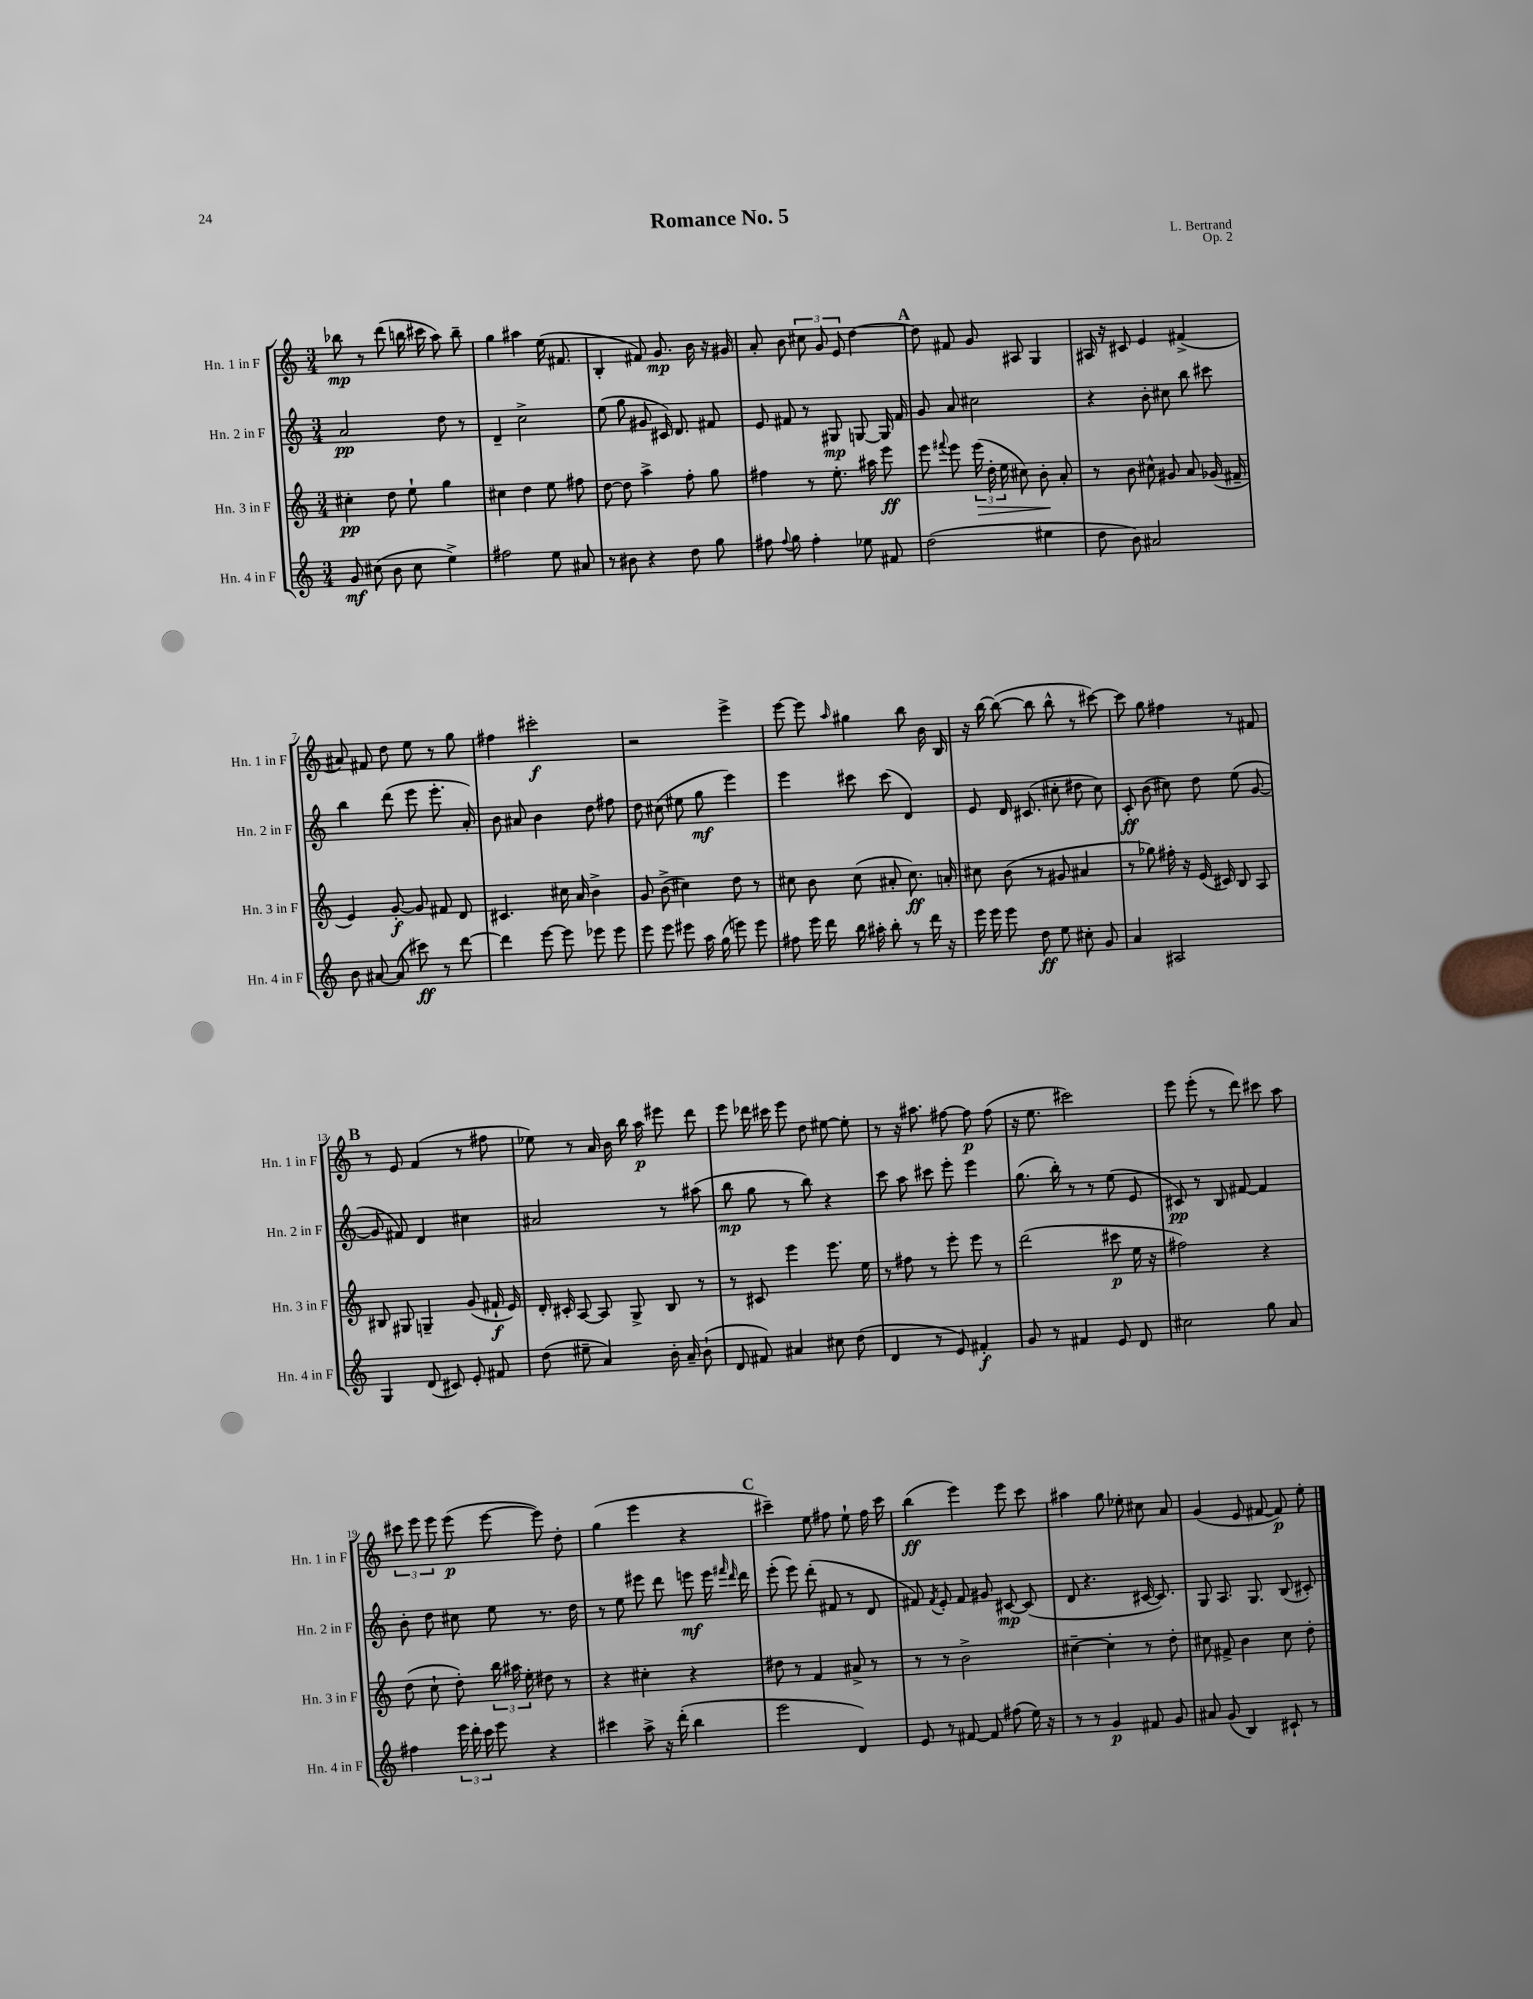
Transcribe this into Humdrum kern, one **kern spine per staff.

**kern	**kern	**kern	**kern
*staff4	*staff3	*staff2	*staff1
*clefG2	*clefG2	*clefG2	*clefG2
*k[]	*k[]	*k[]	*k[]
*M3/4	*M3/4	*M3/4	*M3/4
8g	4cc#'	2a	8bb-
(8cc#	.	.	8r
8b	8dd	.	(8ddd
8cc#	8ee`	.	16bb
.	.	.	16ccc#
4ee^)	4gg	8dd	8aa)
.	.	8r	8bb~
=	=	=	=
2ff#	4cc#	4d~	4gg
.	4dd	2cc^	4aa#
8ee	8ee	.	(16ee
.	.	.	8.f#
8a#	8ff#	.	.
=	=	=	=
8r	[8dd	(8ee	4B'
8b#	8dd]	8gg	.
4r	4aa^	8g#	8f#)
.	.	16c#)	8.g
.	.	8.d	.
8dd	8ff'	.	.
.	.	.	16b
8gg	8gg	8f#	16r
.	.	.	16g#
=	=	=	=
8ff#	4ff#	8e	8a'
8qqff#	.	.	.
8gg	.	8f#	8b
4ff#'	8r	8r	12cc#
.	.	.	12g
.	8.ee'	8G#	.
.	.	.	12e
8ee-	.	[8G	[4dd
.	16aa#	.	.
8f#	8eee	16G]	.
.	.	16f#	.
=	=	=	=
(2dd	8eee	8g	8dd]
.	8qqfff#	.	.
.	8eee	8a	8f#
.	(24eee	2cc#	8g
.	24dd'	.	.
.	24ee	.	.
.	8cc#)	.	8A#
4ee#	8b'	.	4G
.	8a'	.	.
=	=	=	=
8dd	8r	4r	16A#
.	.	.	16r
8b)	8b	.	8c#
2a#	8cc#^^	8b'	4e
.	8g#	8cc#	.
.	8a	8bb	(4f#^
.	(16g-	8ccc#	.
.	16f#~	.	.
=	=	=	=
8b	4e)	4bb	8a#)
[8a#	.	.	8f#
(8a#]	[8g'	(8ddd	8dd
8ccc#)	8g]	8eee	8ee
8r	8f#	8.eee'	8r
[8ddd	8d	.	8gg
.	.	16a')	.
=	=	=	=
4ddd]	4.c#	8b	4ff#
.	.	8a#	.
[8eee	.	4b	2ccc#'
8eee]	16cc#	.	.
.	16a	.	.
8eee-	4b^	8dd	.
8eee-	.	8ff#	.
=	=	=	=
8eee	8g	8dd	2r
8eee	(8b^	(8cc#	.
8eee#	4cc#)	8ee#	.
16aa	.	8gg	.
(16gg	.	.	.
8eee)	8dd	4eee)	4eee^
8eee	8r	.	.
=	=	=	=
8ff#	8cc#	4eee	[8eee
16eee	8b	.	8eee]
16ddd	.	.	.
.	.	.	16qqaa
16bb	(8cc#	8ccc#	4gg#
16aa#'	.	.	.
8bb'	8a#'	(8ccc#	.
8r	8.cc#)	4d)	8bb
16ddd	.	.	16b
16r	16a'	.	16B
=	=	=	=
16eee	8cc#	8e	16r
16eee	.	.	[16bb
8eee	(8b	16d	(8bb_
.	.	(8.c#	.
8dd	8r	.	8bb]
8ee	8g#	8cc#'	8bb^^
8cc#'	4a#	8dd#	8r
8g	.	8cc#)	[8ccc#)
=	=	=	=
4a	8r	8c'	8ccc#]
.	8gg-)	(8b	8gg
2A#	16ff#'	8cc#)	4ff#
.	16r	.	.
.	(16e	8dd	.
.	16c#)	.	.
.	8B	(8ee	8r
.	8A	[8g	8f#
=	=	=	=
4G	8B#	8g]	8r
.	8G#	8f#)	8e
(8d	4G~	4d	(4f
8c#)	.	.	.
8e'	(8g	4cc#	8r
8f#	16f#`	.	8ff#
.	16e)	.	.
=	=	=	=
(8dd	16d'	2a#	8ee-)
.	16c#'	.	.
8ee#~	[8A	.	8r
4a)	8A]	.	16a
.	.	.	16b
.	8G^	.	16bb
.	.	.	16aa
16b'	8B	8r	8eee#
16a~	.	.	.
(8b`	8r	(8aa#	8ddd
=	=	=	=
8d	8r	8bb	8eee
8f#)	8c#	8gg	16ddd-
.	.	.	16ccc#
4a#	4eee	8r	8eee
.	.	8bb)	8dd
8cc#	8.eee	4r	[8ee#
(8dd	.	.	8ee#']
.	16ee	.	.
=	=	=	=
4d	8r	8ccc	8r
.	8ff#	8aa	16r
.	.	.	8.aa#
8r	8r	8ccc#	.
8e)	8eee'	8eee'	[8ff#
4f#'	8eee	4eee	8ff#]
.	8r	.	(8ff#
=	=	=	=
8g	(2ddd	(8.gg	16r
.	.	.	8.ee
8r	.	.	.
.	.	16bb')	.
4f#	.	8r	2ccc#)
.	.	8r	.
8e	8ccc#	(8ee	.
8d	16ee	8e	.
.	16r	.	.
=	=	=	=
2cc#	2ff#)	8c#)	8eee
.	.	8r	(8eee'
.	.	8B	8r
.	.	[8f#	8ddd)
8gg	4r	4f#]	8ccc#
8a	.	.	8aa
=	=	=	=
4ff#	(8dd	8b'	12ccc#
.	.	.	12eee
.	8cc`	8dd	.
.	.	.	12eee
24eee	8dd')	8cc#	(8eee
24ddd'	.	.	.
24ccc	.	.	.
8eee	24bb	8ee	[8eee
.	24aa#	.	.
.	24ee'	.	.
4r	8dd#	8.r	8eee])
.	8r	.	8dd'
.	.	16dd	.
=	=	=	=
4ccc#	4r	8r	(4gg
.	.	8ee	.
8aa^	4cc#'	8eee#	4eee
16r	.	8ddd	.
(16ddd'	.	.	.
4bb	4r	8eee	4r
.	.	16eee	.
.	.	16qqfff#	.
.	.	16qqddd	.
.	.	16ddd	.
=	=	=	=
2eee	8dd#	(8eee'	4ccc#~)
.	8r	8eee)	.
.	4f	(8ddd'	8ee
.	.	8f#	8ff#
4d)	8a#^	8r	8ee`
.	8r	8d	16ff#
.	.	.	16ccc#
=	=	=	=
8e	8r	8f#)	(4bb
.	.	8qf#	.
8r	8r	8e'	.
[8f#	2b^	8f#	4eee)
8f#]	.	8g#	.
(8ff#	.	[8c#	8eee
16ee)	.	(8c#]	8ccc
16r	.	.	.
=	=	=	=
8r	[4cc#~	8d	4aa#
8r	.	4.r	.
4g	4cc#']	.	8gg
.	.	.	8ee-'
8f#	8r	[16c#	8cc#
.	.	8.c#])	.
8g	8dd'	.	8a
=	=	=	=
8a#	8cc#	8G	(4g
(8g	8f#^	8.A	.
4B)	4b	.	8e
.	.	8.G	.
.	.	.	[8f#
8c#`	8cc#	(8B	8f#])
8r	8dd'	8c#')	8ee'
==	==	==	==
*-	*-	*-	*-
